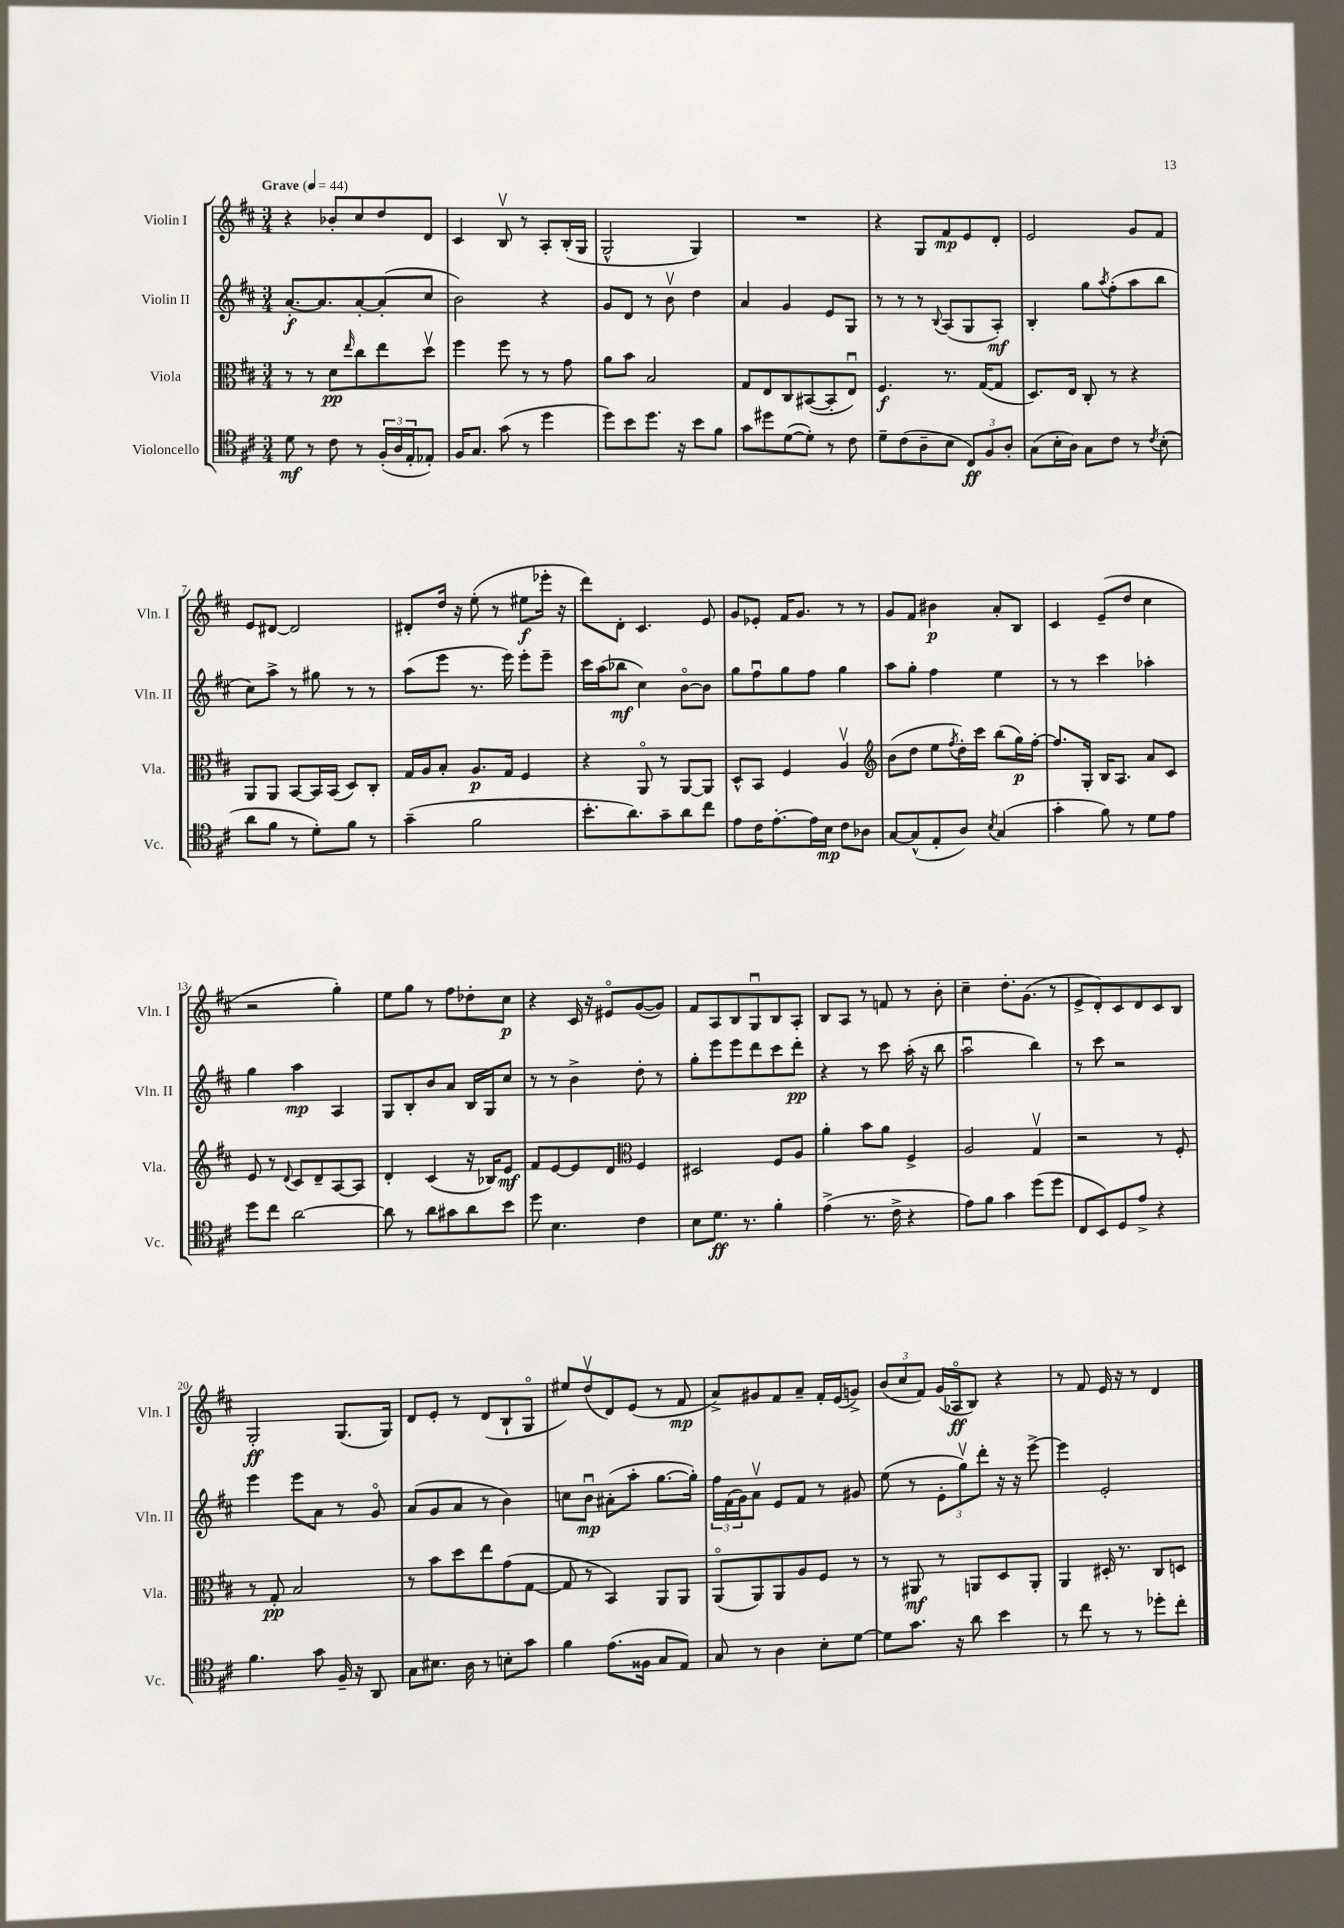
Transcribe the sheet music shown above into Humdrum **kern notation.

**kern	**dynam	**kern	**dynam	**kern	**dynam	**kern	**dynam
*part4	*part4	*part3	*part3	*part2	*part2	*part1	*part1
*staff4	*staff4	*staff3	*staff3	*staff2	*staff2	*staff1	*staff1
*I"Violoncello	*	*I"Viola	*	*I"Violin II	*	*I"Violin I	*
*I'Vc.	*	*I'Vla.	*	*I'Vln. II	*	*I'Vln. I	*
*clefC4	*	*clefC3	*	*clefG2	*	*clefG2	*
*k[f#c#]	*	*k[f#c#]	*	*k[f#c#]	*	*k[f#c#]	*
*M3/4	*	*M3/4	*	*M3/4	*	*M3/4	*
*MM44	*	*MM44	*	*MM44	*	*MM44	*
=1	=1	=1	=1	=1	=1	=1	=1
!	!	!	!	!	!	!LO:TX:a:B:t=Grave	!
8d\	mf	8r	.	[8.a'/L	f	4r	.
8r	.	8r	.	.	.	.	.
.	.	.	.	8.a/]	.	.	.
8c#\	.	8d\L	pp	.	.	8b-X'/L	.
.	.	16qqee/	.	.	.	.	.
8r	.	8cc#\	.	[8a'/	.	8cc#/	.
(24F#'/LL	.	8ee\	.	(8a'/]	.	8dd/	.
24A/	.	.	.	.	.	.	.
24E'/J	.	.	.	.	.	.	.
8E-X'/J)	.	8ddv\J	.	8cc#/J	.	8d/J	.
=2	=2	=2	=2	=2	=2	=2	=2
16F#/KL	.	4ff#\	.	2b\)	.	4c#/	.
8.G/J	.	.	.	.	.	.	.
(8g\	.	8ff#\	.	.	.	8Bv/	.
8r	.	8r	.	.	.	8r	.
4dd\	.	8r	.	4r	.	8A'/L	.
.	.	8g\	.	.	.	(16B'/L	.
.	.	.	.	.	.	16G/JJ	.
=3	=3	=3	=3	=3	=3	=3	=3
8dd\L)	.	8a\L	.	8g/L	.	2G^^/	.
8b\	.	8b\J	.	8d/J	.	.	.
8.dd\J	.	2B/	.	8r	.	.	.
.	.	.	.	8bv\	.	.	.
16r	.	.	.	.	.	.	.
8b\L	.	.	.	4dd\	.	4G/)	.
8f#\J	.	.	.	.	.	.	.
=4	=4	=4	=4	=4	=4	=4	=4
8g\L	.	8G/L	.	4a/	.	2.r	.
8dd#X\	.	8E/	.	.	.	.	.
([8d\	.	8C#/	.	4g/	.	.	.
8d'\J])	.	([8BB#X/	.	.	.	.	.
8r	.	8BB#'/]	.	8e/L	.	.	.
8c#\	.	8Eu/J)	.	8G/J	.	.	.
=5	=5	=5	=5	=5	=5	=5	=5
8d~\L	.	4.F#/	f	8r	.	4r	.
(8c#\	.	.	.	8r	.	.	.
8A~\	.	.	.	8r	.	8G/L	.
.	.	.	.	8qqB/	.	.	.
8B\J	.	8.r	.	(8A/L	.	8f#/	mp
12C#/L)	ff	.	.	8G/	.	8e/	.
.	.	([16G/KL	.	.	.	.	.
12F#/	.	.	.	.	.	.	.
.	.	8G/J]	.	8A'/J)	mf	8d'/J	.
12A'/J	.	.	.	.	.	.	.
=6	=6	=6	=6	=6	=6	=6	=6
(8G\L	.	8.D/L)	.	4B'/	.	2e/	.
16B'\L	.	.	.	.	.	.	.
16A\JJ)	.	16E/Jk	.	.	.	.	.
8G\L	.	8C#'/	.	8gg\L	.	.	.
.	.	.	.	8qaa/	.	.	.
8c#\J	.	8r	.	(8ff#'\	.	.	.
8r	.	4r	.	8aa\	.	8g/L	.
8qc#/	.	.	.	.	.	.	.
(8B'\	.	.	.	8bb\J	.	8f#/J	.
!!LO:LB:g=z
=7	=7	=7	=7	=7	=7	=7	=7
8a\L	.	8AA/L	.	8cc#\L)	.	8e/L	.
8f#\J	.	8AA/J	.	8aa^\J	.	[8d#X/J	.
8r	.	[8BB/L	.	8r	.	2d#/]	.
8d'\L)	.	16BB/L]	.	8gg#X\	.	.	.
.	.	(16BB/JJ	.	.	.	.	.
8f#\J	.	8D/L)	.	8r	.	.	.
8r	.	8C#'/J	.	8r	.	.	.
=8	=8	=8	=8	=8	=8	=8	=8
(4g~\	.	16G/LL	.	(8aa\L	.	8d#X'/L	.
.	.	16A/J	.	.	.	.	.
.	.	8B'/J	.	8eee\J	.	16dd/Jk	.
.	.	.	.	.	.	16r	.
2f#\	.	8.A/L	p	8.r	.	(8ee'\	.
.	.	.	.	.	.	8r	.
.	.	16G/Jk	.	16eee\)	.	.	.
.	.	4F#/	.	8eee'\L	.	8ee#X\L	f
.	.	.	.	8eee~\J	.	16eee-X'\Jk	.
.	.	.	.	.	.	16r	.
=9	=9	=9	=9	=9	=9	=9	=9
8.b'\L	.	4r	.	16ccc#\LL	.	8ddd\L)	.
.	.	.	.	(16aa\J	.	.	.
.	.	.	.	8bb-X\J	mf	8d'\J	.
8.a\)	.	.	.	.	.	.	.
.	.	8AA/	.	4cc#\)	.	4.c#/	.
8g~\	.	8r	.	.	.	.	.
8a\	.	[8AA/L	.	[8b\L	.	.	.
8cc#\J	.	8AA/J]	.	8b\J]	.	8e/	.
=10	=10	=10	=10	=10	=10	=10	=10
8e\L	.	8D^^/L	.	8gg\L	.	8g/L	.
16c#\K	.	8BB/J	.	8ff#u\	.	8e-X'/J	.
[8.e'\	.	.	.	.	.	.	.
.	.	4F#/	.	8gg\	.	16f#/KL	.
.	.	.	.	.	.	8.g/J	.
16e\L]	.	.	.	8ff#\J	.	.	.
16B\JJ	mp	.	.	.	.	.	.
8c#\L	.	4Av/	.	4gg\	.	8r	.
8A-X\J	.	.	.	.	.	8r	.
=11	=11	=11	=11	=11	=11	=11	=11
*	*	*clefG2	*	*	*	*	*
[8G/L	.	(8b\L	.	8aa\L	.	8g/L	.
(8G^^/]	.	8dd\J	.	8gg'\J	.	8f#/J	.
8E'/	.	8ee\L	.	4ff#\	.	4b#X\	p
.	.	8qff#/	.	.	.	.	.
8A/J)	.	16dd'\L)	.	.	.	.	.
.	.	16ccc#\JJ	.	.	.	.	.
8qB/	.	.	.	.	.	.	.
(4G/	.	(8bb\L	.	4ee\	.	8a'/L	.
.	.	16gg\L)	p	.	.	8B/J	.
.	.	[16ff#'\JJ	.	.	.	.	.
=12	=12	=12	=12	=12	=12	=12	=12
4g'\	.	8.ff#/L]	.	8r	.	4c#/	.
.	.	.	.	8r	.	.	.
.	.	16G'/Jk	.	.	.	.	.
8f#\)	.	16B/KL	.	4ccc#\	.	(8e~/L	.
.	.	8.A/J	.	.	.	.	.
8r	.	.	.	.	.	8dd/J	.
8d\L	.	8a/L	.	4aa-X'\	.	4cc#\	.
8e\J	.	8c#/J	.	.	.	.	.
!!LO:LB:g=z
=13	=13	=13	=13	=13	=13	=13	=13
8dd\L	.	8e/	.	4gg\	.	2r	.
8cc#\J	.	8r	.	.	.	.	.
.	.	8qqd/	.	.	.	.	.
[2a\	.	8c#/L	.	4aa\	mp	.	.
.	.	8d~/	.	.	.	.	.
.	.	[8A/	.	4A/	.	4gg'\)	.
.	.	8A/J]	.	.	.	.	.
=14	=14	=14	=14	=14	=14	=14	=14
8a\]	.	4d'/	.	8G/L	.	8ee\L	.
8r	.	.	.	8B'/	.	8gg\J	.
8a\L	.	(4c#/	.	8b/	.	8r	.
8g#X\	.	.	.	8a/J	.	8ff#\L	.
8a\	.	16r	.	16B/LL	.	8dd-X'\	.
.	.	16B-X/KL)	.	16G/J	.	.	.
8b\J	.	8e/J	mf	8cc#/J	.	8cc#\J	p
=15	=15	=15	=15	=15	=15	=15	=15
8dd\	.	8f#/L	.	8r	.	4r	.
4.B\	.	[8e/	.	8r	.	.	.
.	.	8e/]	.	4b^\	.	16c#/	.
.	.	.	.	.	.	16r	.
.	.	8d/J	.	.	.	8e#X/L	.
*	*	*clefC3	*	*	*	*	*
4c#\	.	4F#/	.	8dd'\	.	([8g/	.
.	.	.	.	8r	.	8g/J])	.
=16	=16	=16	=16	=16	=16	=16	=16
8B\L	.	2D#X/	.	8gg'\L	.	8f#/L	.
8.d\J	ff	.	.	8eee\	.	8A/	.
.	.	.	.	8eee\	.	8B/	.
8.r	.	.	.	.	.	.	.
.	.	.	.	8ddd\	.	8Gu/	.
4f#'\	.	8F#/L	.	8ccc#\	.	8B/	.
.	.	8A/J	.	8ddd'\J	pp	8A'/J	.
=17	=17	=17	=17	=17	=17	=17	=17
(4e^\	.	4a'\	.	4r	.	8B/L	.
.	.	.	.	.	.	8A/J	.
8.r	.	8b\L	.	8r	.	8r	.
.	.	8a\J	.	8ccc#\	.	8fn/	.
16c#^\	.	.	.	.	.	.	.
4r	.	4F#^/	.	(16aa'\	.	8r	.
.	.	.	.	16r	.	.	.
.	.	.	.	8bb\	.	8b'\	.
=18	=18	=18	=18	=18	=18	=18	=18
8e\L)	.	2A/	.	2aau\	.	4cc#~\	.
8f#\J	.	.	.	.	.	.	.
4g\	.	.	.	.	.	8.dd'\L	.
.	.	.	.	.	.	(8.g\J	.
(8dd\L	.	4Gv/	.	4bb\)	.	.	.
8dd\J	.	.	.	.	.	8r	.
=19	=19	=19	=19	=19	=19	=19	=19
8C#/L	.	2r	.	8r	.	8e^/L	.
8BB/)	.	.	.	8ccc#\	.	8d'/)	.
8D/	.	.	.	2r	.	8c#/	.
8e^/J	.	.	.	.	.	8d/	.
4r	.	8r	.	.	.	8c#/	.
.	.	8F#'/	.	.	.	8B/J	.
!!LO:LB:g=z
=20	=20	=20	=20	=20	=20	=20	=20
4.f#\	.	8r	.	4eee\	.	2G'/	ff
.	.	8G'/	pp	.	.	.	.
.	.	2B/	.	8eee\L	.	.	.
8g\	.	.	.	8a\J	.	.	.
16F#~/	.	.	.	8r	.	(8.G/L	.
16r	.	.	.	.	.	.	.
8AA/	.	.	.	8g/	.	.	.
.	.	.	.	.	.	16G/Jk)	.
=21	=21	=21	=21	=21	=21	=21	=21
8G\L	.	8r	.	(8a/L	.	8d/L	.
8.B#X\J	.	8b\L	.	8g/	.	8e'/J	.
.	.	8dd\	.	8a/J	.	8r	.
16A\	.	.	.	.	.	.	.
8r	.	8ee\	.	8r	.	(8d/L	.
8Bn'\L	.	(8g\	.	4b\)	.	8B`/	.
8g\J	.	[8G\J	.	.	.	8G/J	.
=22	=22	=22	=22	=22	=22	=22	=22
4f#\	.	8G/]	.	8ccn\L	.	8ee#X/L)	.
.	.	8r	.	8bu\J	mp	(8ddv/	.
(8.e\L	.	4BB/)	.	(8a#X'\L	.	8d/)	.
.	.	.	.	8aa'\J	.	(8e/J	.
16F##X\Jk	.	.	.	.	.	.	.
8G/L	.	8AA/L	.	[8.gg\L	.	8r	.
8E/J)	.	8AA/J	.	.	.	8f#/	mp
.	.	.	.	16gg'\Jk])	.	.	.
=23	=23	=23	=23	=23	=23	=23	=23
8G/	.	(8AA/L	.	24ff#\LL	.	8a^/L)	.
.	.	.	.	(24f#\	.	.	.
.	.	.	.	24g\J)	.	.	.
8r	.	8AA/)	.	8av\J	.	8g#X/	.
4A\	.	8AA/	.	8e/L	.	8f#/	.
.	.	8A/	.	8f#/J	.	8a~/J	.
8B'\L	.	8F#/J	.	8r	.	16f#'/LL	.
.	.	.	.	.	.	(16e/J	.
[8d\J	.	8r	.	8g#X/	.	8gn^/J)	.
=24	=24	=24	=24	=24	=24	=24	=24
8d\L]	.	8r	.	(8ee\	.	(12b/L	.
.	.	.	.	.	.	12cc#/	.
8.g\J	.	8AA#X/	mf	8r	.	.	.
.	.	.	.	.	.	12f#/J)	.
.	.	8r	.	12e'\L	.	(16g/LL	.
16r	.	.	.	.	.	16A-X/J	ff
.	.	.	.	12ggv\)	.	.	.
8a\	.	8AAn/L	.	.	.	8B/J)	.
.	.	.	.	12ddd'\J	.	.	.
4b\	.	8D/	.	16r	.	4r	.
.	.	.	.	16r	.	.	.
.	.	8AA'/J	.	[8eee^\	.	.	.
=25	=25	=25	=25	=25	=25	=25	=25
8r	.	4AA/	.	4eee\]	.	8r	.
8cc#\	.	.	.	.	.	8f#/	.
8r	.	16D#X'/	.	2e'/	.	16e/	.
.	.	8.r	.	.	.	16r	.
8r	.	.	.	.	.	8r	.
8dd-X'\L	.	8C#/L	.	.	.	4d/	.
8cc#'\J	.	8Dn/J	.	.	.	.	.
==	==	==	==	==	==	==	==
*-	*-	*-	*-	*-	*-	*-	*-
